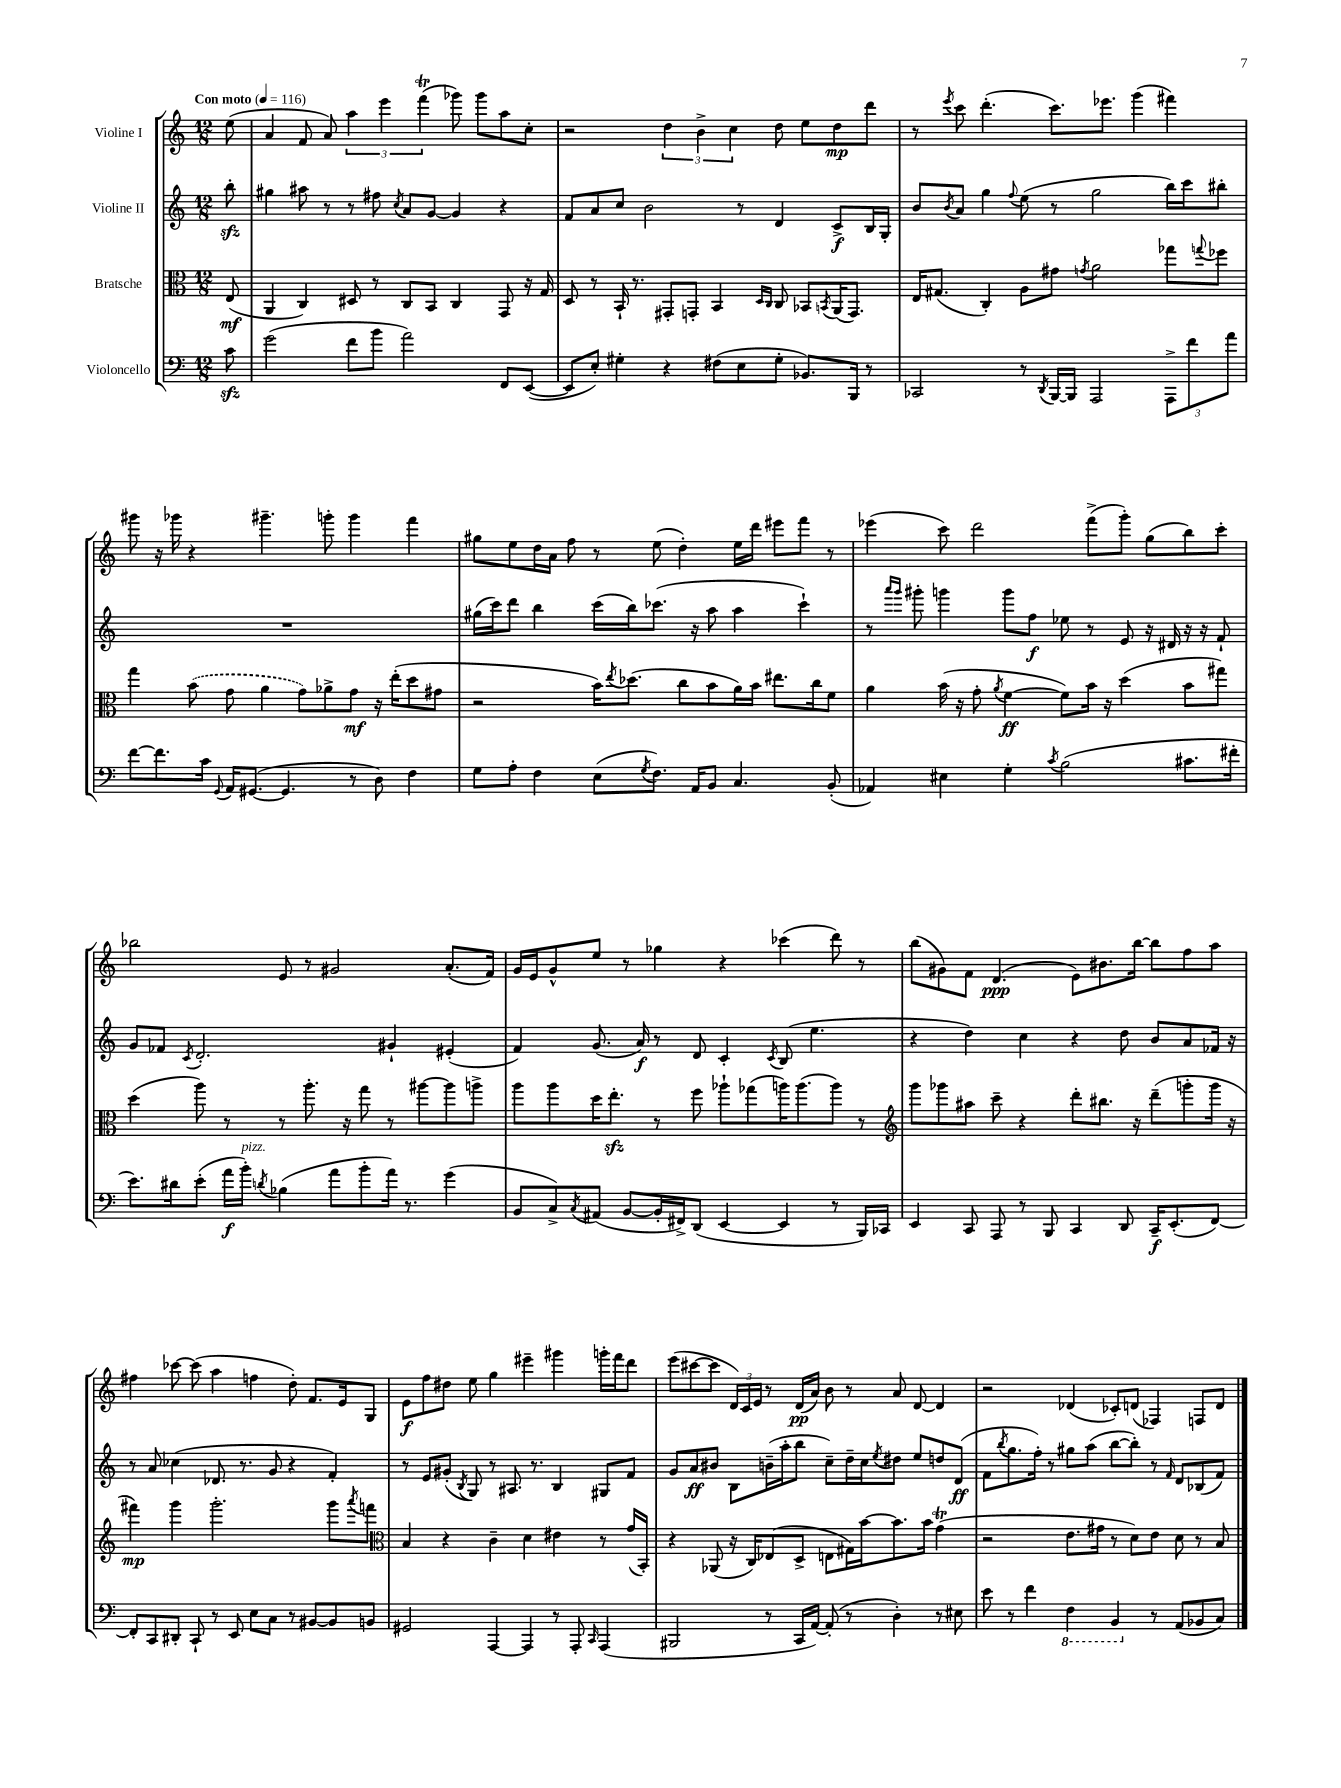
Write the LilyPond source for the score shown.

<<
\new StaffGroup <<
\new Staff = "s0" \with { instrumentName = "Violine I" } {
    \clef treble \key c \major \numericTimeSignature \time 12/8 \partial 8 \tempo "Con moto" 4 = 116
    e''8( |
    a'4 f'8 a'8) \tuplet 3/2 { a''4 e'''4 f'''4\trill( } ges'''8) ges'''8 a''8 c''8-. |
    r2 \tuplet 3/2 { d''4 b'4-> c''4 } d''8 e''8 d''8\mp d'''8 |
    r8 \acciaccatura { e'''8 } c'''8 d'''4.-.( c'''8.) ees'''8. g'''4( fis'''4) |
    gis'''8 r16 ges'''16 r4 gis'''4.-- g'''8-. g'''4 f'''4 |
    gis''8 e''8 d''16 a'16 f''8 r8 e''8( d''4-.) e''16 d'''16 eis'''8 f'''8 r8 |
    ees'''4( c'''8) d'''2 f'''8->( g'''8-.) g''8( b''8) c'''8-. |
    bes''2 e'8 r8 gis'2 a'8.-.( f'16) |
    g'16 e'16 g'8-^ e''8 r8 ges''4 r4 ces'''4( d'''8) r8 |
    b''8( gis'8) f'8 d'4.\ppp( e'8) bis'8. b''16~ b''8 f''8 a''8 |
    fis''4 ces'''8~ ces'''8( a''4 f''4 d''8-.) f'8. e'16 g8 |
    e'8\f f''8 dis''8 e''8 g''4 eis'''4-- gis'''4 g'''16-. f'''16 d'''8 |
    e'''8( cis'''8~ cis'''8 \tuplet 3/2 { d'16) c'16 e'16 } r8 d'16\pp( a'16) b'8 r8 a'8 d'8~ d'4 |
    r2 des'4( ces'8-.) d'8( fes4) f8 d'8 \bar "|." |
}
\new Staff = "s1" \with { instrumentName = "Violine II" } {
    \clef treble \key c \major \numericTimeSignature \time 12/8 \partial 8
    b''8-.\sfz |
    gis''4 ais''8 r8 r8 fis''8 \acciaccatura { c''8 } a'8 g'8~ g'4 r4 |
    f'8 a'8 c''8 b'2 r8 d'4 c'8->\f b16 g16-. |
    b'8 \acciaccatura { b'8 } a'8 g''4 \appoggiatura { f''8 } e''8( r8 g''2 b''16) c'''16 bis''8-. |
    R1. |
    gis''16( c'''16) d'''8 b''4 c'''16( b''16) ces'''8.( r16 a''8 a''4 ces'''4-!) |
    r8 \grace { a'''16 g'''16 } gis'''8-. g'''4 g'''8 f''8\f ees''8 r8 e'8 r16 dis'16 r16 r16 f'8-! |
    g'8 fes'8 \acciaccatura { c'8 } d'2.-. gis'4-! eis'4-.( |
    f'4) g'8.( a'16\f) r8 d'8 c'4-. \acciaccatura { c'8 } b8( e''4. |
    r4 d''4) c''4 r4 d''8 b'8 a'8 fes'16 r16 |
    r8 a'8 ces''4( des'8. r8. g'8 r4 f'4-.) |
    r8 e'8 gis'8-.( \acciaccatura { b8 } g8) r8 ais8. r8. b4 gis8 f'8 |
    g'8 a'8\ff bis'8 b8 b'16--( a''16-. b''8 c''8--) d''16-- c''16 \acciaccatura { e''8 } dis''8 e''8 d''8 d'8\ff( |
    f'8 \acciaccatura { b''8 } g''8. f''16-.) r8 gis''8 a''8( b''8~ b''8-.) r8 \grace { f'16 } d'8 bes8( f'8) \bar "|." |
}
\new Staff = "s2" \with { instrumentName = "Bratsche" } {
    \clef alto \key c \major \numericTimeSignature \time 12/8 \partial 8
    e8\mf( |
    a,4 c4) dis8 r8 c8 b,8 c4 g,8 r16 g16 |
    d8 r8 b,16-! r8. gis,8-. g,8-. b,4 \grace { d16 c16 } c8 bes,8 \acciaccatura { b,8 } a,16( g,8.) |
    e16 gis8.( c4-.) a8 gis'8 \acciaccatura { g'8 } a'2 ges''8 \appoggiatura { g''8 } fes''8 |
    g''4 \once \slurDashed b'8( g'8 a'4 g'8) aes'8-> g'8\mf r16 e''16-.( d''8 gis'8 |
    r2 b'16) \acciaccatura { e''8 } des''8.( c''8 b'8 a'16) b'16 eis''8. c''16 f'8 |
    a'4 b'16( r16 g'8-. \acciaccatura { a'8 } f'4~\ff f'8) b'16 r16 d''4( b'8 gis''8) |
    d''4( a''8) r8 r8 a''8.-. r16 g''8 r8 ais''8~ ais''8 a''8-> |
    a''8 a''8 d''16 e''8.-.\sfz r8 f''8 aes''8-! ges''8( a''16) a''8.( a''8) r8 |
    \clef treble g'''8 ges'''8 ais''8 c'''8-- r4 d'''8-. bis''8. r16 d'''8--( g'''8-. g'''16 r16 |
    fis'''4\mp) g'''4 g'''2.-. g'''8 \acciaccatura { a'''8 } f'''8 |
    \clef alto b4 r4 c'4-- d'4 eis'4 r8 g'16( b,16-.) |
    r4 aes,8( r16 c16) ees8( d8-> e8 gis16) b'16~ b'8. b'16 g'4\trill( |
    r2 e'8. gis'16 r8 d'8) e'8 d'8 r8 b8 \bar "|." |
}
\new Staff = "s3" \with { instrumentName = "Violoncello" } {
    \clef bass \key c \major \numericTimeSignature \time 12/8 \partial 8
    c'8\sfz |
    g'2( f'8 b'8 a'2) f,8 e,8~( |
    e,8 e8-.) gis4-. r4 fis8( e8 gis8-. bes,8.) b,,16 r8 |
    ces,2 r8 \acciaccatura { d,8 } b,,16~ b,,16 a,,2 \tuplet 3/2 { a,,8-> f'8 a'8 } |
    f'8~ f'8. c'16 \appoggiatura { g,8 } a,16 gis,8.~( gis,4. r8 d8) f4 |
    g8 a8-. f4 e8( \acciaccatura { g8 } f8.) a,16 b,8 c4. b,8-.( |
    aes,4) eis4 g4-. \acciaccatura { c'8 } b2( cis'8. fis'16-. |
    e'8.) dis'16 e'8-.( a'16\f b'16-.^\markup { \italic "pizz." }) \acciaccatura { d'8 } bes4( a'8 b'8-. a'16) r8. g'4( |
    b,8 c8->) \acciaccatura { c8 } ais,8( b,8~ b,16-. fis,16->) d,8( e,4~ e,4 r8 b,,16) ces,16 |
    e,4 c,8 a,,8 r8 b,,8 c,4 d,8 c,16--\f e,8.-.( f,8~) |
    f,8-. c,8 dis,8-. c,8-! r8 e,8 e8 c8 r8 bis,8~ bis,8 b,8 |
    gis,2 a,,4~ a,,4 r8 a,,8-. \grace { c,16 } a,,4( |
    bis,,2 r8 c,16 a,16~) a,8-.( r8 d4-.) r8 eis8 |
    e'8 r8 f'4 \ottava #-1 f,4 b,,4 \ottava #0 r8 a,8( bes,8 c8) \bar "|." |
}
>>
>>
\layout { \context { \Score \remove "Bar_number_engraver" } }
